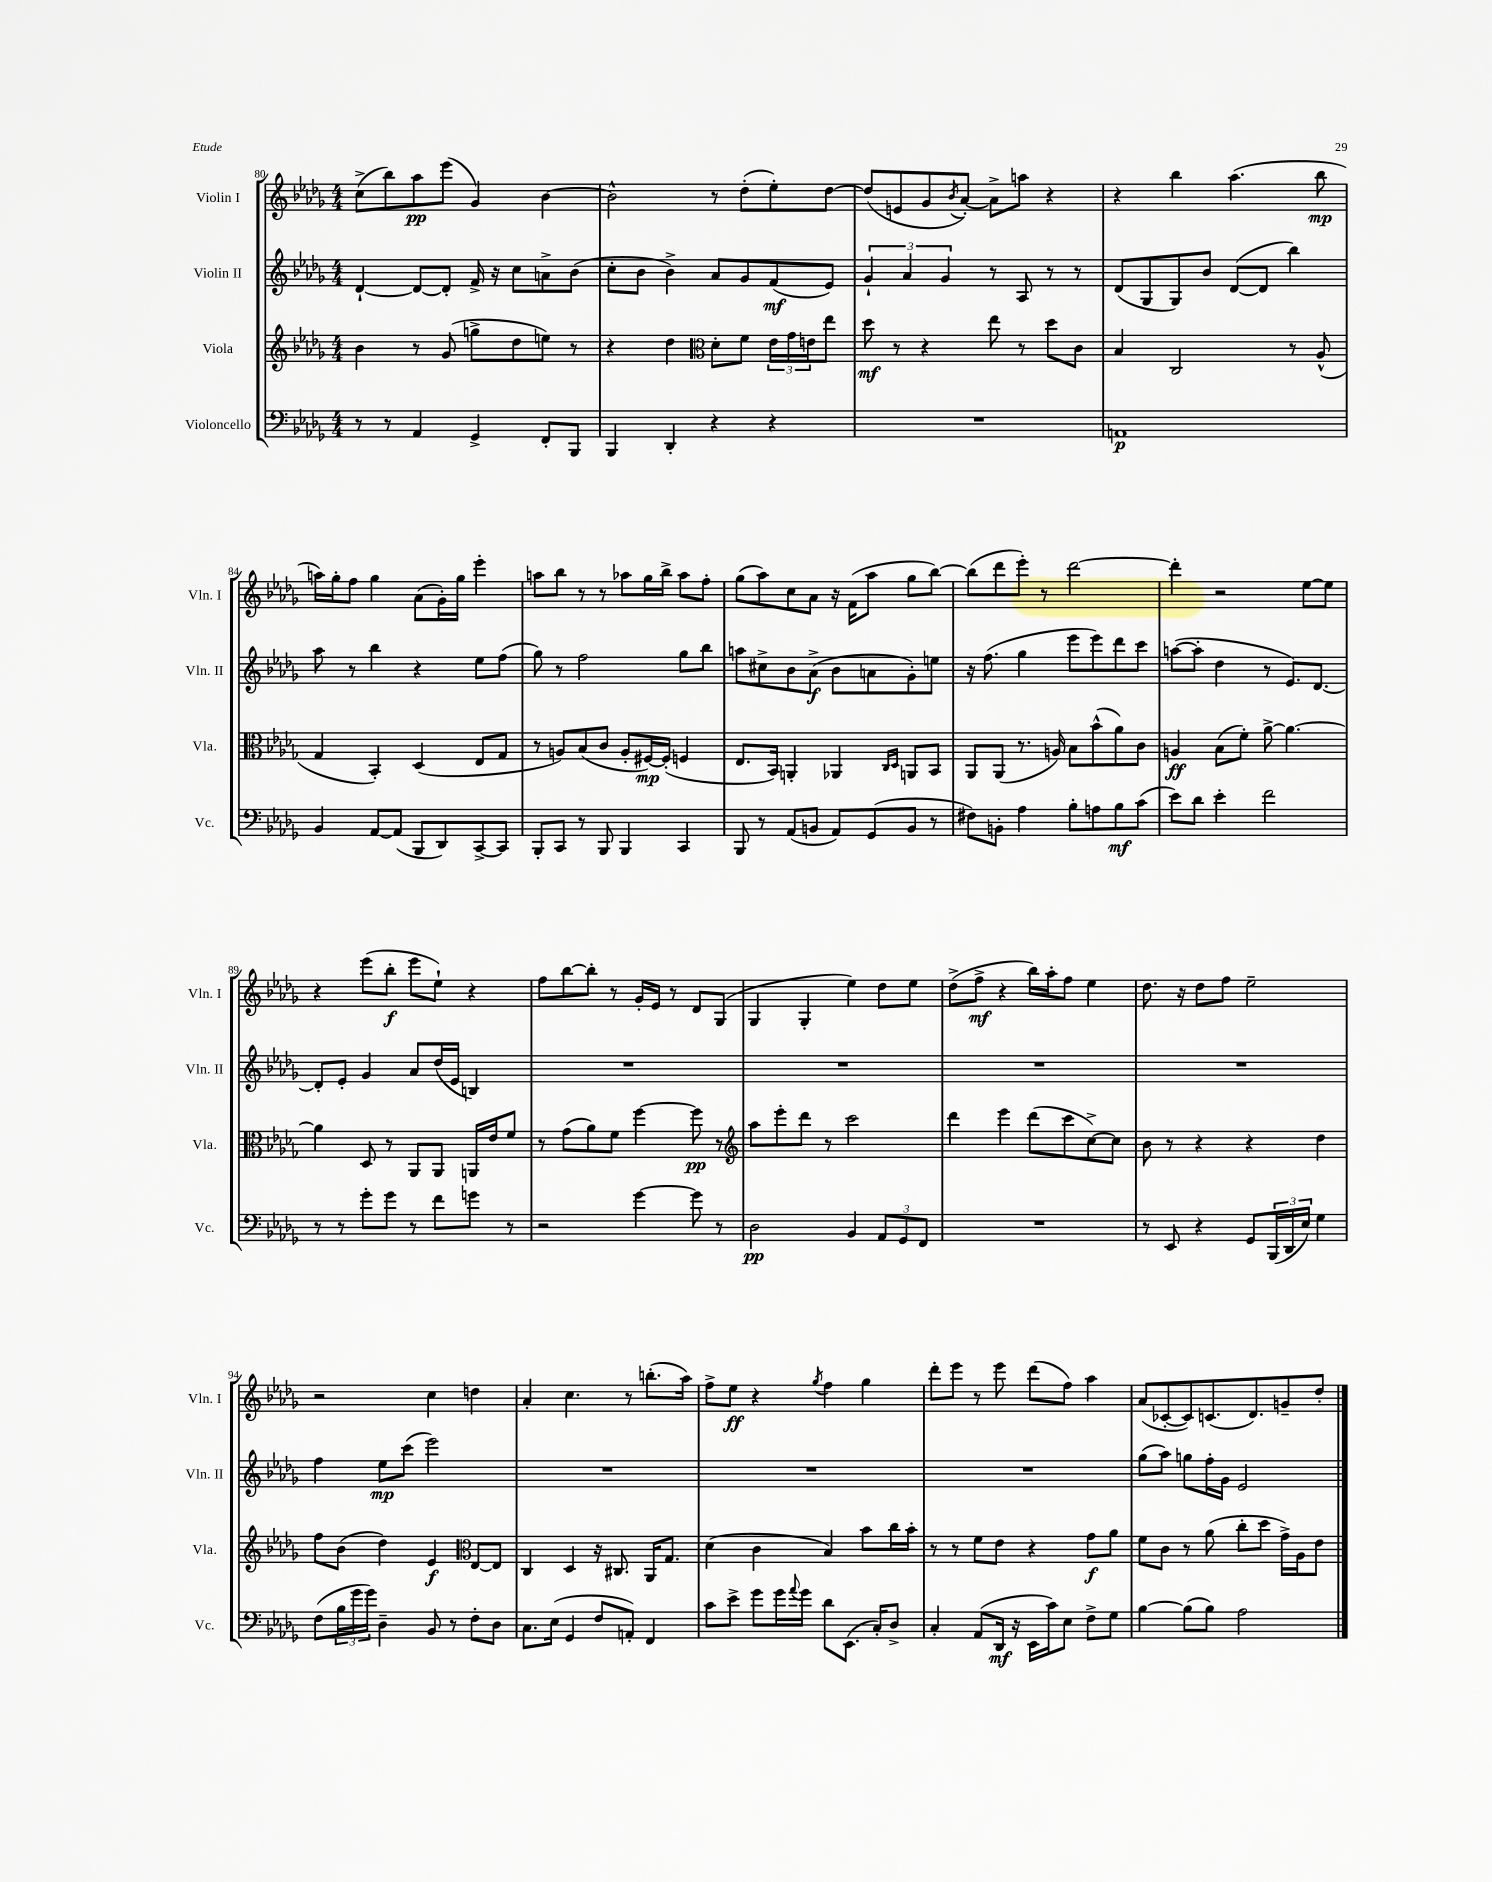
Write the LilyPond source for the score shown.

<<
\new StaffGroup <<
\new Staff = "s0" \with { instrumentName = "Violin I" shortInstrumentName = "Vln. I" } {
    \clef treble \key des \major \numericTimeSignature \time 4/4
    c''8->( bes''8) aes''8\pp ees'''8( ges'4) bes'4~ |
    bes'2-^ r8 des''8-.( ees''8-.) des''8~ |
    des''8( e'8 ges'8 \acciaccatura { bes'8 } aes'8~-.) aes'8-> a''8 r4 |
    r4 bes''4 aes''4.( bes''8\mp |
    a''16) ges''16-. f''8 ges''4 aes'8( ges'16-.) ges''16 ees'''4-. |
    a''8 bes''8 r8 r8 aes''8 ges''16 bes''16-> aes''8 f''8-. |
    ges''8( aes''8) c''8 aes'8 r16 f'16( aes''8 ges''8 bes''8~) |
    bes''8( des'''8 ees'''8-.) r8 des'''2~ |
    des'''4-. r2 ees''8~ ees''8 |
    r4 ees'''8( bes''8-.\f ees'''8 ees''8-!) r4 |
    f''8 bes''8~ bes''8-. r8 ges'16-. ees'16 r8 des'8 ges8( |
    ges4 ges4-. ees''4) des''8 ees''8 |
    des''8->( f''8->\mf r4 bes''16) aes''16-. f''8 ees''4 |
    des''8. r16 des''8 f''8 ees''2-- |
    r2 c''4 d''4 |
    aes'4-. c''4. r8 b''8.-.( aes''16) |
    f''8-> ees''8\ff r4 \acciaccatura { ges''8 } f''4 ges''4 |
    des'''8-. ees'''8 r8 ees'''8 des'''8( f''8) aes''4 |
    aes'8( ces'8~-. ces'8) c'8.( des'8.) g'8-- des''8-. \bar "|." |
}
\new Staff = "s1" \with { instrumentName = "Violin II" shortInstrumentName = "Vln. II" } {
    \clef treble \key des \major \numericTimeSignature \time 4/4
    des'4~-! des'8~ des'8-. f'16-> r16 c''8 a'8-> bes'8( |
    c''8-. bes'8 bes'4->) aes'8 ges'8 f'8\mf( ees'8) |
    \tuplet 3/2 { ges'4-! aes'4 ges'4 } r8 aes8 r8 r8 |
    des'8( ges8 ges8) bes'8 des'8~( des'8 bes''4) |
    aes''8 r8 bes''4 r4 ees''8 f''8( |
    ges''8) r8 f''2 ges''8 bes''8 |
    a''8 cis''8-> bes'8 aes'8->\f( bes'8 a'8 ges'8-.) e''8 |
    r16 f''8.( ges''4 ees'''8 ees'''8) des'''8 c'''8 |
    a''8~( a''8-. des''4 r8 ees'8.) des'8.~ |
    des'8-. ees'8-. ges'4 aes'8 des''16( ees'16 b4) |
    R1 |
    R1 |
    R1 |
    R1 |
    f''4 ees''8\mp c'''8( ees'''2) |
    R1 |
    R1 |
    R1 |
    ges''8( aes''8) g''8 f''16-. ges'16 ees'2 \bar "|." |
}
\new Staff = "s2" \with { instrumentName = "Viola" shortInstrumentName = "Vla." } {
    \clef treble \key des \major \numericTimeSignature \time 4/4
    bes'4 r8 ges'8( g''8-> des''8 e''8) r8 |
    r4 des''4 \clef alto des'8-. f'8 \tuplet 3/2 { ees'16 ges'16 e'16 } ees''8 |
    des''8\mf r8 r4 ees''8 r8 des''8 c'8 |
    bes4 c2 r8 aes8-^( |
    ges4 bes,4-.) des4( ees8 ges8 |
    r8 a8) bes8( c'8 a8-. fis16~\mp) fis16-.( f4 |
    ees8. bes,16) a,4-. aes,4 \grace { c16 des16 } a,8 bes,8 |
    aes,8 aes,8( r8. a16) bes8 bes'8-^( aes'8) c'8 |
    a4\ff bes8( f'8-.) aes'8~-> aes'4.~ |
    aes'4 des8 r8 aes,8 aes,8 a,16 ees'16 f'8 |
    r8 ges'8( aes'8) f'8 f''4~ f''8\pp r8 |
    \clef treble aes''8 ees'''8-. des'''8 r8 c'''2 |
    des'''4 ees'''4 des'''8( c'''8 c''8~->) c''8 |
    bes'8 r8 r4 r4 des''4 |
    f''8 bes'8( des''4) ees'4\f \clef alto ees8~ ees8 |
    c4 des4 r16 cis8. aes,16 ges8. |
    des'4( c'4 bes4) bes'8 c''16 bes'16-. |
    r8 r8 f'8 ees'8 r4 ges'8\f aes'8 |
    f'8 c'8 r8 aes'8( c''8-. des''8 ges'16->) aes16 ees'8 \bar "|." |
}
\new Staff = "s3" \with { instrumentName = "Violoncello" shortInstrumentName = "Vc." } {
    \clef bass \key des \major \numericTimeSignature \time 4/4
    r8 r8 aes,4 ges,4-> f,8-. bes,,8 |
    bes,,4 des,4-. r4 r4 |
    R1 |
    a,1\p |
    bes,4 aes,8~ aes,8( bes,,8 des,8) c,8~-> c,8 |
    bes,,8-. c,8 r8 bes,,8 bes,,4 c,4 |
    bes,,8 r8 aes,8( b,8 aes,8) ges,8( b,8 r8 |
    fis8) b,8-. aes4 bes8-. a8 bes8\mf c'8( |
    ees'8) des'8 ees'4-. f'2 |
    r8 r8 ges'8-. ges'8 r8 f'8 g'8 r8 |
    r2 ges'4~ ges'8 r8 |
    des2\pp bes,4 \tuplet 3/2 { aes,8 ges,8 f,8 } |
    R1 |
    r8 ees,8 r4 ges,8 \tuplet 3/2 { bes,,16( des,16 ees16) } ges4 |
    f8( \tuplet 3/2 { bes16 ges'16 ges'16) } des4-- bes,8 r8 f8-. des8 |
    c8. ees16( ges,4 f8 a,8-.) f,4 |
    c'8 ees'8-> ges'8 ges'16 \appoggiatura { aes'8 } ges'16 des'8 ees,8.( c16-.) des8-> |
    c4-. aes,8( des,16\mf r16 ees,16 c'16) ees8 f8-> ges8 |
    bes4~ bes8( bes8) aes2 \bar "|." |
}
>>
>>
\layout { \context { \Score currentBarNumber = #80 } }
